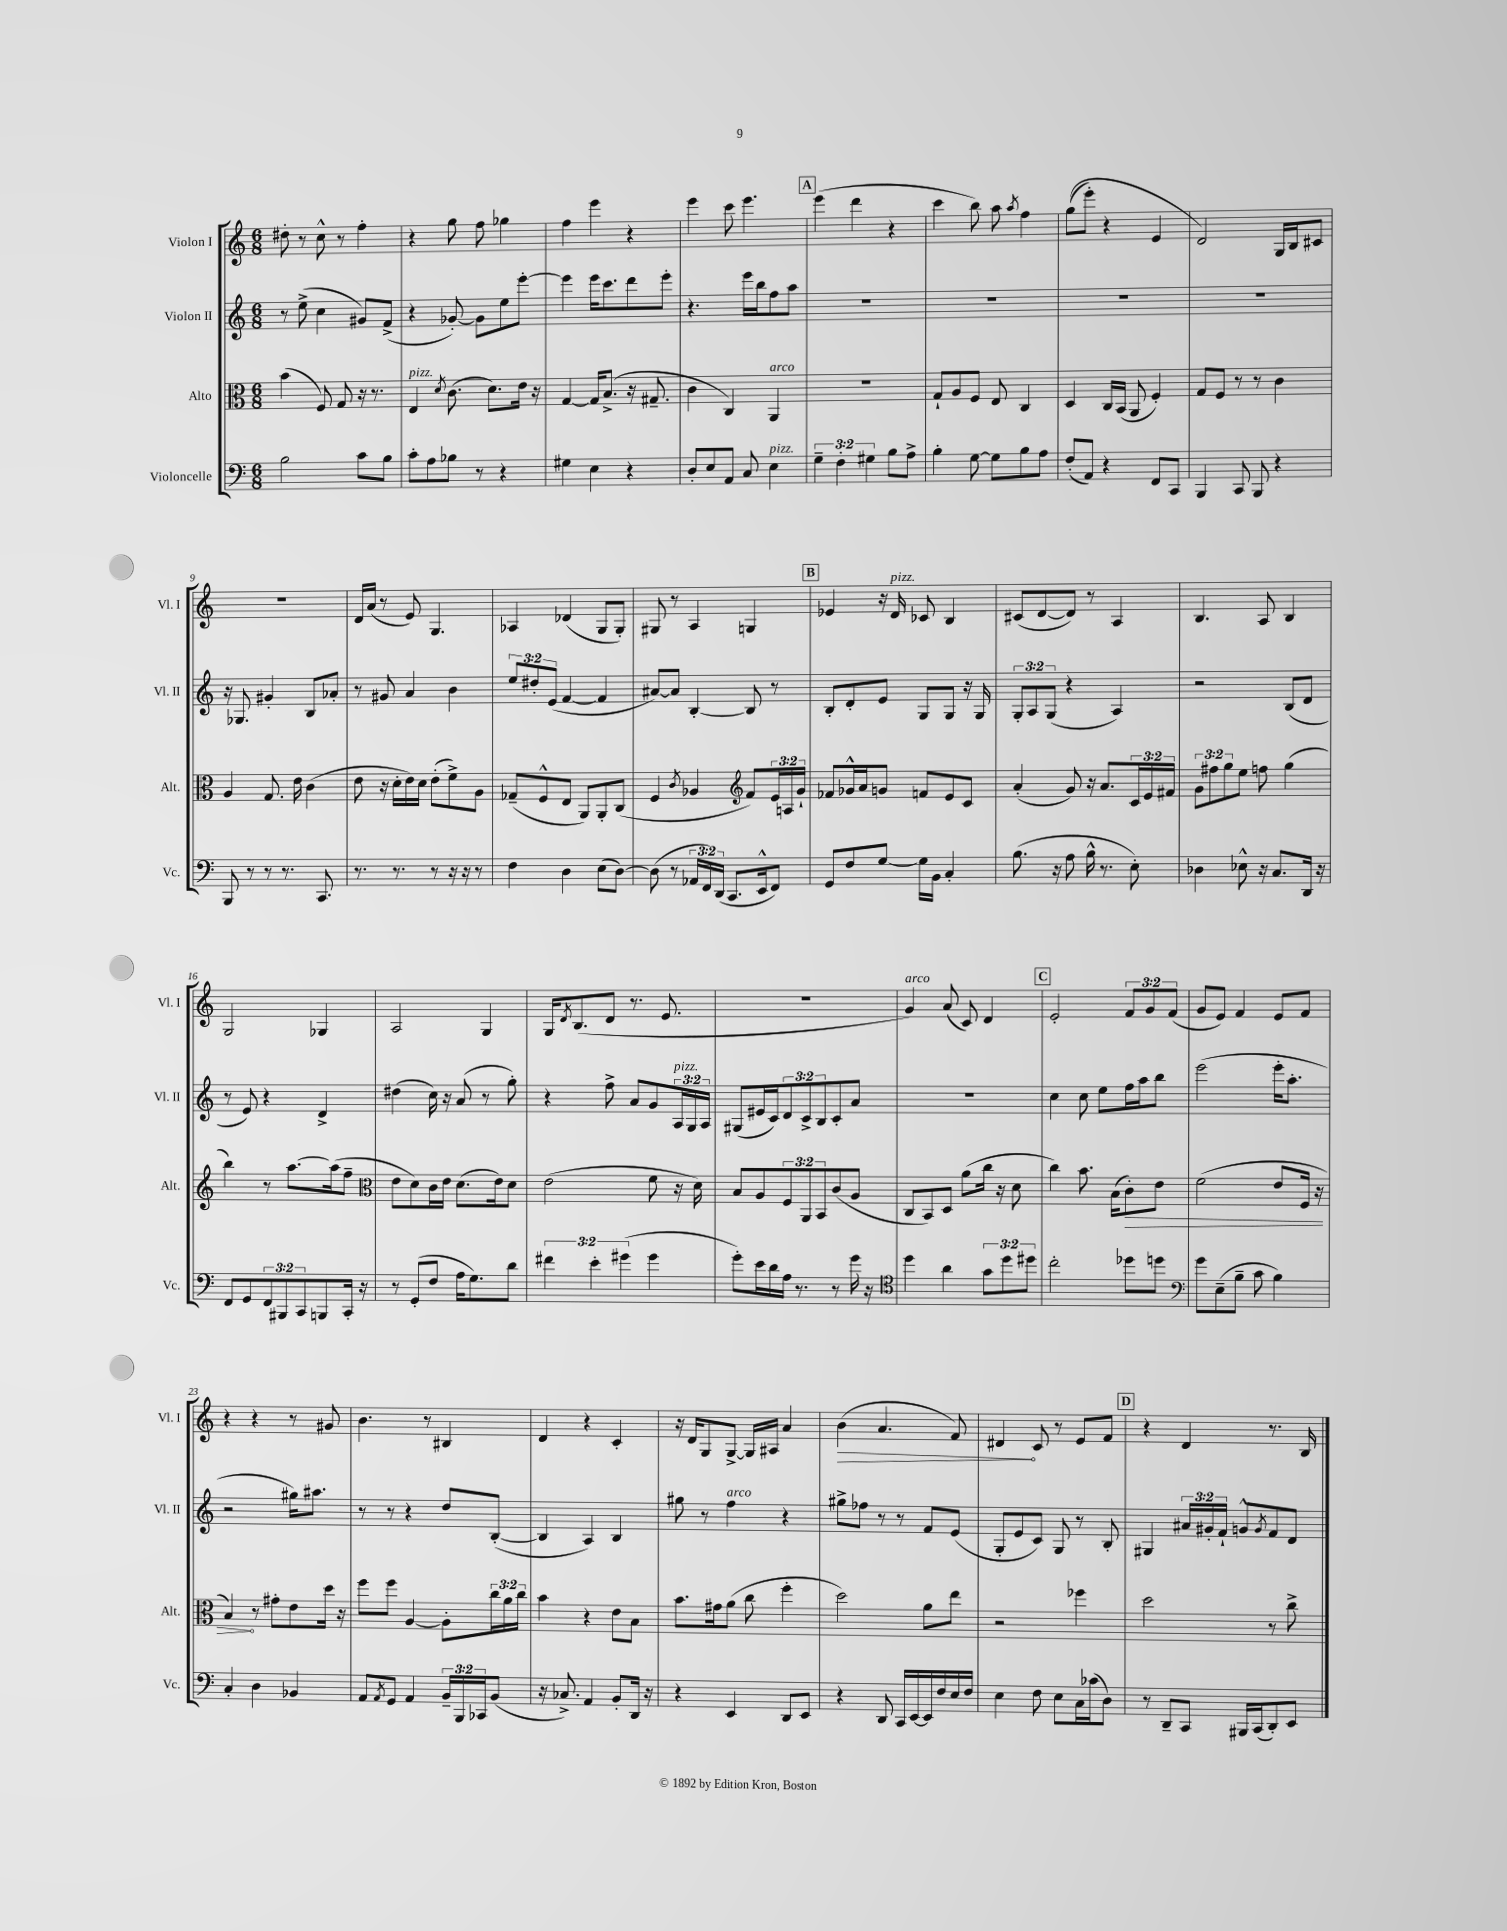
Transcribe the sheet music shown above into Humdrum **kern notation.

**kern	**kern	**dynam	**kern	**kern	**dynam
*part4	*part3	*part3	*part2	*part1	*part1
*staff4	*staff3	*staff3	*staff2	*staff1	*staff1
*I"Violoncelle	*I"Alto	*	*I"Violon II	*I"Violon I	*
*I'Vc.	*I'Alt.	*	*I'Vl. II	*I'Vl. I	*
*clefF4	*clefC3	*	*clefG2	*clefG2	*
*k[]	*k[]	*	*k[]	*k[]	*
*M6/8	*M6/8	*	*M6/8	*M6/8	*
=1	=1	=1	=1	=1	=1
2B\	(4b\	.	8r	8dd#X'\	.
.	.	.	(8ee^\	8r	.
.	8F/)	.	4cc\	8cc^^\	.
.	8G/	.	.	8r	.
8c\L	16r	.	8g#X/L)	4ff'\	.
.	8.r	.	.	.	.
8B\J	.	.	(8f^/J	.	.
=2	=2	=2	=2	=2	=2
!	!LO:TX:a:i:t=pizz.	!	!	!	!
8c'\L	4E/	.	4r	4r	.
8A\	.	.	.	.	.
.	8qd/	.	.	.	.
8B-X\J	(8.c\	.	[8g-X'/)	8gg\	.
8r	.	.	8g-\L]	8ff\	.
.	8.d\L)	.	.	.	.
4r	.	.	8ee\	4gg-X\	.
.	16e\Jk	.	[8eee'\J	.	.
.	16r	.	.	.	.
=3	=3	=3	=3	=3	=3
4G#X\	[4G/	.	4eee\]	4ff\	.
4E\	16G/KL]	.	16eee\KL	4eee\	.
.	(8.B^/J	.	8.ccc\	.	.
4r	16r	.	8ddd\	4r	.
.	8.G#X~/	.	.	.	.
.	.	.	8eee'\J	.	.
=4	=4	=4	=4	=4	=4
8D'/L	4c\	.	4.r	4eee\	.
8E/	.	.	.	.	.
8AA/J	4C/)	.	.	8ccc\	.
8C/	.	.	16eee\LL	4.eee\	.
.	.	.	16bb\J	.	.
!	!LO:TX:a:i:t=arco	!	!	!	!
!LO:TX:a:i:t=pizz.	!	!	!	!	!
4E\	4AA/	.	8ff\	.	.
.	.	.	8aa\J	.	.
!!LO:REH:place=s1:t=A
=5	=5	=5	=5	=5	=5
6G~\	2.r	.	2.r	(4eee\	.
6F'\	.	.	.	.	.
.	.	.	.	4ddd\	.
6G#X\	.	.	.	.	.
8B\L	.	.	.	4r	.
8A^\J	.	.	.	.	.
=6	=6	=6	=6	=6	=6
4B'\	8G`/L	.	2.r	4ccc\	.
.	8A/	.	.	.	.
[8G\	8F/J	.	.	8bb\)	.
8G\L]	8E/	.	.	8aa\	.
.	.	.	.	8qaa/	.
8B\	4C/	.	.	4ff\	.
8A\J	.	.	.	.	.
=7	=7	=7	=7	=7	=7
(8F'/L	4D/	.	2.r	((8gg\L	.
8AA/J)	.	.	.	8eee'\J)	.
4r	16C/LL	.	.	4r	.
.	(16BB/JJ	.	.	.	.
.	8AA/	.	.	.	.
8FF/L	4F'/)	.	.	4e/	.
8CC/J	.	.	.	.	.
=8	=8	=8	=8	=8	=8
4BBB/	8G/L	.	2.r	2d/)	.
.	8F/J	.	.	.	.
8CC/	8r	.	.	.	.
8BBB/	8r	.	.	.	.
4r	4c\	.	.	16G/LL	.
.	.	.	.	16B/J	.
.	.	.	.	8c#X/J	.
!!LO:LB:g=z
=9	=9	=9	=9	=9	=9
8BBB/	4A/	.	16r	2.r	.
.	.	.	8.G-X/	.	.
8r	.	.	.	.	.
8r	8.G/	.	4g#X'/	.	.
8.r	.	.	.	.	.
.	16e\	.	.	.	.
.	(4c\	.	8B/L	.	.
8.CC/	.	.	.	.	.
.	.	.	8a-X'/J	.	.
=10	=10	=10	=10	=10	=10
8.r	8e\	.	8r	16d/LL	.
.	.	.	.	(16a/JJ	.
.	16r	.	8g#X/	8r	.
8.r	16d'\LL	.	.	.	.
.	16e\)	.	4a/	8e/)	.
.	16d\JJ	.	.	.	.
8r	(8e'\L	.	.	4.G/	.
16r	8f^\)	.	4b\	.	.
16r	.	.	.	.	.
8r	8A\J	.	.	.	.
=11	=11	=11	=11	=11	=11
4F\	(8G-X~/L	.	12ee/L	4A-X/	.
.	.	.	12dd#X'/	.	.
.	8F^^/	.	.	.	.
.	.	.	(12e/J	.	.
4D\	8E/J	.	[4f/	(4d-X/	.
.	8AA/L)	.	.	.	.
(8E\L	8AA'/	.	4f/]	8G/L	.
[8D\J)	(8C/J	.	.	8G'/J)	.
=12	=12	=12	=12	=12	=12
(8D\]	4F/	.	[8a#X/L)	8G#X/	.
8r	.	.	8a#/J]	8r	.
.	8qc/	.	.	.	.
24AA-X/LL	4A-X/	.	[4B'/	4A/	.
24FF/)	.	.	.	.	.
(24DD/JJ	.	.	.	.	.
8.CC/L	.	.	.	.	.
*	*clefG2	*	*	*	*
.	8f/L)	.	8B/]	4Gn/	.
16EE^^/k	.	.	.	.	.
8FF/J)	24e/L	.	8r	.	.
.	24An/	.	.	.	.
.	24g`/JJ	.	.	.	.
!!LO:REH:place=s1:t=B
=13	=13	=13	=13	=13	=13
8GG/L	8f-X/L	.	8B'/L	4e-X/	.
8F/	16g-X^^/L	.	8d'/	.	.
.	16a/J	.	.	.	.
[8G/J	8gn/J	.	8e/J	16r	.
!	!	!	!	!LO:TX:a:i:t=pizz.	!
.	.	.	.	16d/	.
16G\LL]	8fn/L	.	8G/L	8c-X/	.
16BB\JJ	.	.	.	.	.
4C'/	8e/	.	8G/J	4B/	.
.	8c/J	.	16r	.	.
.	.	.	16G/	.	.
=14	=14	=14	=14	=14	=14
(8.B\	(4a'/	.	12G'/L	(8c#X/L	.
.	.	.	12A/	.	.
.	.	.	.	[8d/	.
.	.	.	(12G/J	.	.
16r	.	.	.	.	.
8A\	8g/)	.	4r	8d/J])	.
16B^^\	16r	.	.	8r	.
8.r	8.a/L	.	.	.	.
.	.	.	4A/)	4A/	.
8E'\)	24c/L	.	.	.	.
.	24e/	.	.	.	.
.	24f#X/JJ	.	.	.	.
=15	=15	=15	=15	=15	=15
4D-X\	12g\L	.	2r	4.B/	.
.	12ff#X\	.	.	.	.
.	12gg\	.	.	.	.
8E-X^^\	8ee\J	.	.	.	.
16r	8ffn\	.	.	8A/	.
8.C/L	.	.	.	.	.
.	(4gg\	.	(8B/L	4B/	.
16DD/Jk	.	.	8d/J	.	.
16r	.	.	.	.	.
!!LO:LB:g=z
=16	=16	=16	=16	=16	=16
8FF/L	4bb\)	.	8r	2G/	.
8GG/	.	.	8e/)	.	.
12FF/	8r	.	4r	.	.
12BBB#X/	.	.	.	.	.
.	[8.aa\L	.	.	.	.
12CC/	.	.	.	.	.
8BBBn/	.	.	4d^/	4G-X/	.
.	(16aa\k]	.	.	.	.
16CC'/Jk	8ff~\J	.	.	.	.
16r	.	.	.	.	.
=17	=17	=17	=17	=17	=17
*	*clefC3	*	*	*	*
8r	8e\L	.	(4dd#X\	2A/	.
(8GG'/L	8d\)	.	.	.	.
8F/J	16c\L	.	16cc\)	.	.
.	16e\JJ	.	16r	.	.
16A\KL	(8.d\L	.	(8a/	.	.
8.G\)	.	.	.	.	.
.	.	.	8r	4G/	.
.	16e\k)	.	.	.	.
8d\J	8d\J	.	8gg'\)	.	.
=18	=18	=18	=18	=18	=18
6f#X\	(2e\	.	4r	16G/KL	.
.	.	.	.	8qd/	.
.	.	.	.	(8.B/	.
6e'\	.	.	.	.	.
.	.	.	8ff^\	8d/J	.
(6g#X\	.	.	.	.	.
.	.	.	8a/L	8.r	.
4g#\	8f\	.	8g/	.	.
.	.	.	.	8.e/	.
!	!	!	!LO:TX:a:i:t=pizz.	!	!
.	16r	.	24A/L	.	.
.	.	.	24G/	.	.
.	16d\)	.	.	.	.
.	.	.	24A/JJ	.	.
=19	=19	=19	=19	=19	=19
8g'\L)	8B/L	.	(8G#X/L	2.r	.
16e\L	8A/	.	16e#X/L	.	.
16d\	.	.	16c/J)	.	.
16A\JJ	12F/	.	12d/	.	.
8.r	.	.	.	.	.
.	12AA/	.	12c^/	.	.
.	12BB/	.	12B/	.	.
8r	(8c/	.	8c'/	.	.
16g\	8A/J	.	8a/J	.	.
16r	.	.	.	.	.
=20	=20	=20	=20	=20	=20
*clefC4	*	*	*	*	*
!	!	!	!	!LO:TX:a:i:t=arco	!
4dd\	8C/L	.	2.r	4g/)	.
.	8BB/)	.	.	.	.
4a\	8D/J	.	.	(8a/	.
.	(8a\L	.	.	8c/)	.
12g\L	16cc\Jk	.	.	4d/	.
.	16r	.	.	.	.
12dd\	.	.	.	.	.
.	8d\	.	.	.	.
12dd#X\J	.	.	.	.	.
!!LO:REH:place=s1:t=C
=21	=21	=21	=21	=21	=21
2cc'\	4cc\)	.	4cc\	2e'/	.
.	8.b\	.	8cc\	.	.
.	.	.	8ee\L	.	.
.	(16B\KL	.	.	.	.
!	!	!LO:HP:b	!	!	!
8dd-X\L	8c'\)	>	16ff\L	12f/L	.
.	.	.	16aa\J	.	.
.	.	.	.	12g/	.
8ddn\J	8e\J	.	8bb\J	.	.
.	.	.	.	(12f/J	.
=22	=22	=22	=22	=22	=22
*clefF4	*	*	*	*	*
8g\L	(2f\	.	(2eee\	8g/L	.
(8E~\	.	.	.	8e/J)	.
8B~\J	.	.	.	4f/	.
8c\	.	.	.	.	.
4B\)	8e/L	.	16eee'\KL	8e/L	.
.	.	.	8.aa'\J	.	.
.	16F/Jk	.	.	8f/J	.
.	16r	.	.	.	.
!!LO:LB:g=z
=23	=23	=23	=23	=23	=23
4C'/	4B/)	.	2r	4r	.
4D\	8r	]	.	4r	.
.	8g#X'\L	.	.	.	.
4BB-X/	8e\	.	16gg#X\KL)	8r	.
.	.	.	8.aa#X\J	.	.
.	16dd\Jk	.	.	8g#X/	.
.	16r	.	.	.	.
=24	=24	=24	=24	=24	=24
8AA/L	8ff\L	.	8r	4.b\	.
8qAA/	.	.	.	.	.
8GG/J	8ff\J	.	8r	.	.
4AA/	[4A/	.	4r	.	.
.	.	.	.	8r	.
24BB~/LL	8A'\L]	.	8dd/L	4B#X/	.
24BBB/	.	.	.	.	.
24CC-X/J	.	.	.	.	.
(8BB/J	24cc\L	.	([8B'/J	.	.
.	24a\	.	.	.	.
.	24cc\JJ	.	.	.	.
=25	=25	=25	=25	=25	=25
16r	4b\	.	4B/]	4d/	.
8.C-X^/)	.	.	.	.	.
4AA/	4r	.	4A/)	4r	.
8BB'/L	8e\L	.	4B/	4c'/	.
16DD/Jk	8B\J	.	.	.	.
16r	.	.	.	.	.
=26	=26	=26	=26	=26	=26
4r	8.b\L	.	8gg#X\	16r	.
.	.	.	.	16d/KL	.
.	.	.	8r	8G/	.
.	16g#X\k	.	.	.	.
!	!	!	!LO:TX:a:i:t=arco	!	!
4EE/	(8a\J	.	4ff\	[8G^/J	.
.	8cc\	.	.	16G/LL]	.
.	.	.	.	16A#X/JJ	.
8DD/L	4ff'\	.	4r	4a/	.
8EE/J	.	.	.	.	.
=27	=27	=27	=27	=27	=27
!	!	!	!	!	!LO:HP:b
4r	2dd\)	.	8gg#X^\L	(4b\	>
.	.	.	8ff-X\J	.	.
8DD/	.	.	8r	4.a/	.
16CC/LL	.	.	8r	.	.
[16EE/	.	.	.	.	.
16EE/]	8a\L	.	8f/L	.	.
16F/	.	.	.	.	.
16E/	8ee\J	.	(8e/J	8f/)	.
16F/JJ	.	.	.	.	.
=28	=28	=28	=28	=28	=28
4E\	2r	.	8G'/L	4d#X/	.
.	.	.	8e/	.	.
8F\	.	.	8c/J)	8c/	]
8E\L	.	.	8G/	8r	.
16C\L	4ff-X\	.	8r	8e/L	.
(16c-X\J	.	.	.	.	.
8D\J)	.	.	8B'/	8f/J	.
!!LO:REH:place=s1:t=D
=29	=29	=29	=29	=29	=29
8r	2dd\	.	4G#X/	4r	.
8DD~/L	.	.	.	.	.
8CC/J	.	.	24a#X/LL	4d/	.
.	.	.	24g#X'/	.	.
.	.	.	24f`/JJ	.	.
16BBB#X/LL	.	.	8gn^^/L	.	.
(16CC/J	.	.	.	.	.
.	.	.	8qg/	.	.
8DD'/)	8r	.	8f/	8.r	.
8EE/J	8cc^\	.	8d/J	.	.
.	.	.	.	16B/	.
==	==	==	==	==	==
*-	*-	*-	*-	*-	*-
